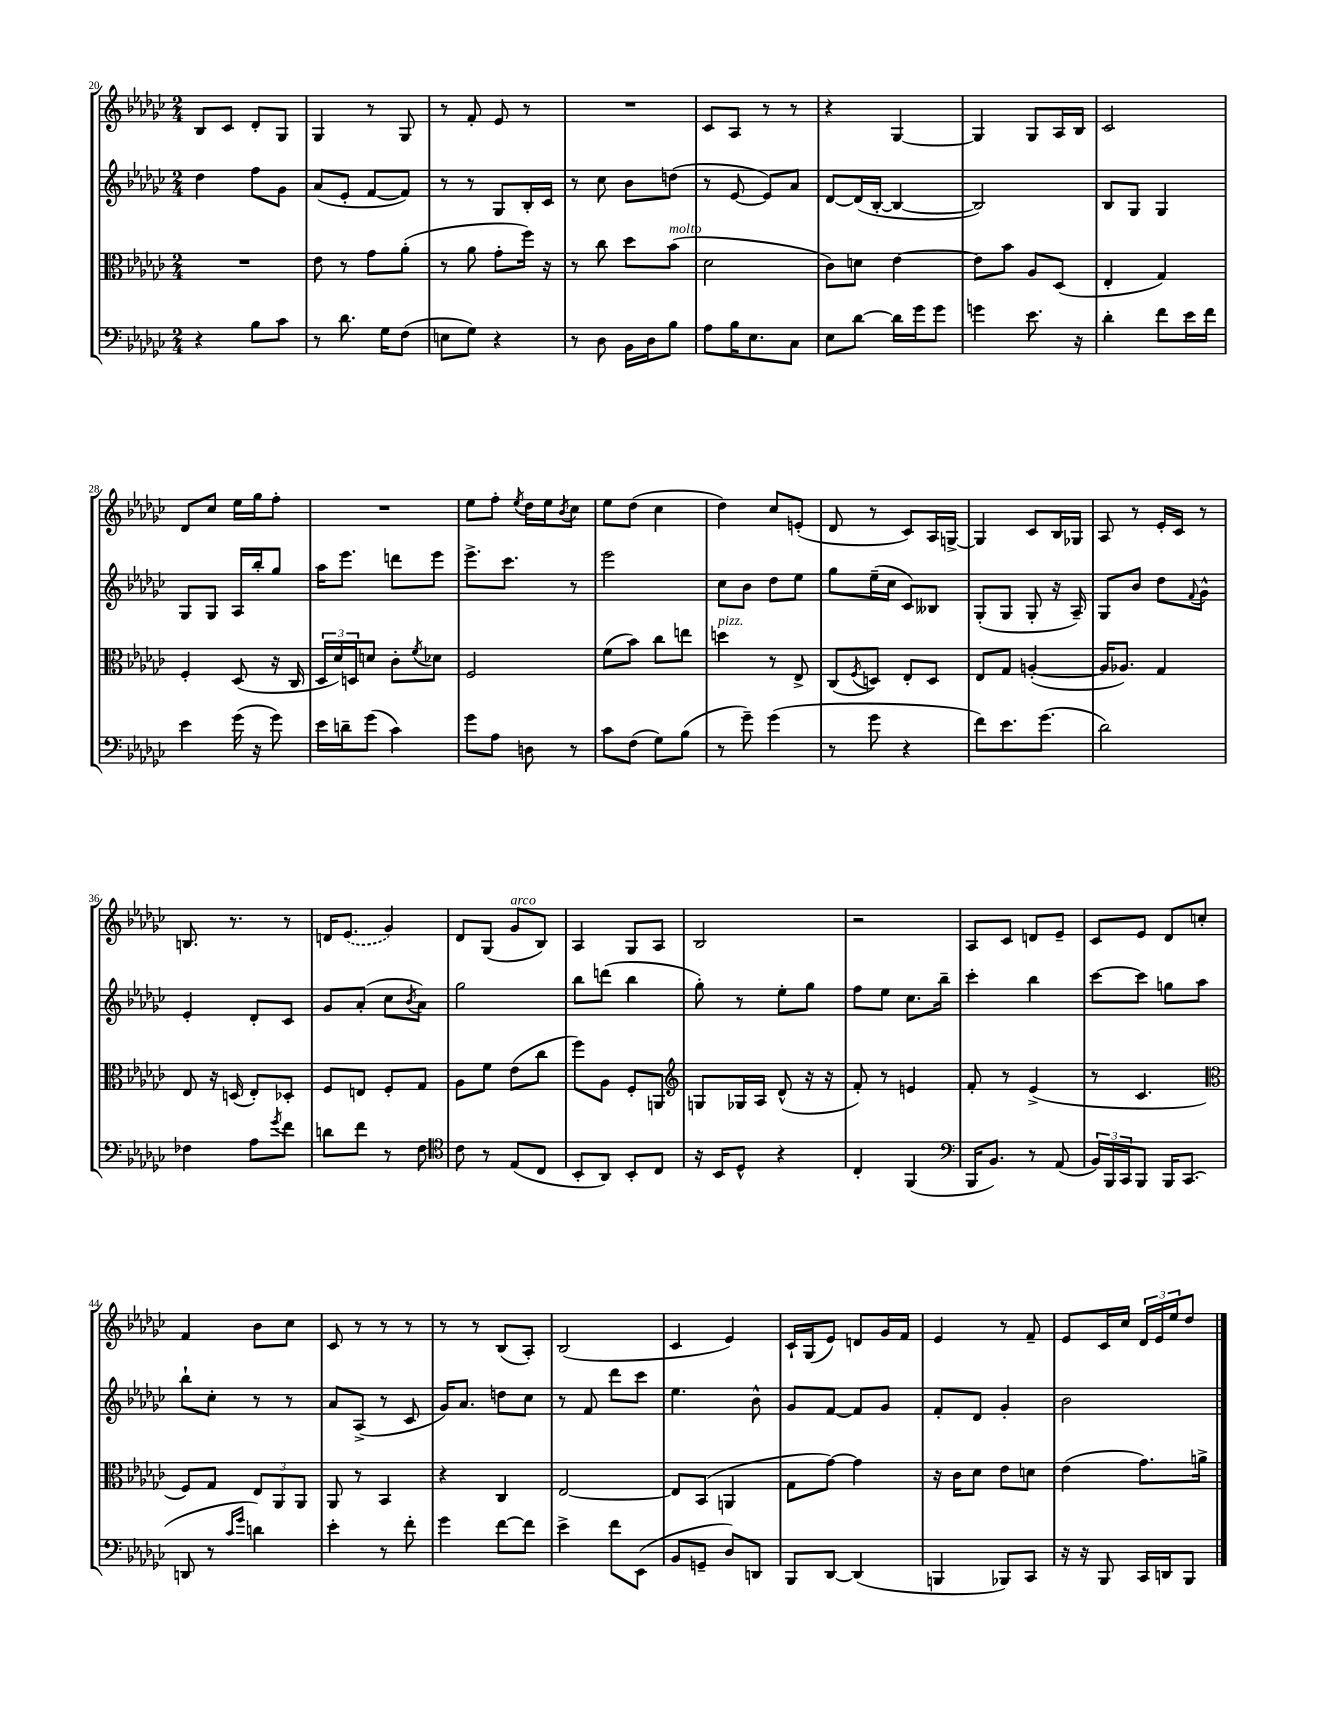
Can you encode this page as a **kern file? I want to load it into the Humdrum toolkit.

**kern	**kern	**kern	**kern
*part4	*part3	*part2	*part1
*staff4	*staff3	*staff2	*staff1
*clefF4	*clefC3	*clefG2	*clefG2
*k[b-e-a-d-g-c-]	*k[b-e-a-d-g-c-]	*k[b-e-a-d-g-c-]	*k[b-e-a-d-g-c-]
*M2/4	*M2/4	*M2/4	*M2/4
=20	=20	=20	=20
4r	2r	4dd-\	8B-/L
.	.	.	8c-/J
8B-\L	.	8ff\L	8d-'/L
8c-\J	.	8g-\J	8G-/J
=21	=21	=21	=21
8r	8e-\	(8a-/L	4G-/
8.d-\	8r	8e-'/J	.
.	8g-\L	[8f/L	8r
16G-\KL	.	.	.
(8F\J	(8a-'\J	8f/J])	8G-/
=22	=22	=22	=22
8En\L	8r	8r	8r
8G-\J)	8a-\	8r	8f'/
4r	8g-'\L	8G-/L	8e-/
.	16ff\Jk)	16B-'/L	8r
.	16r	16c-/JJ	.
=23	=23	=23	=23
8r	8r	8r	2r
8D-\	8cc-\	8cc-\	.
16BB-\LL	8dd-\L	8b-\L	.
16D-\J	.	.	.
!	!LO:TX:a:i:t=molto	!	!
8B-\J	(8b-\J	(8ddn\J	.
=24	=24	=24	=24
8A-\L	2d-\	8r	8c-/L
16B-\K	.	[8e-/	8A-/J
8.E-\	.	.	.
.	.	8e-/L])	8r
8C-\J	.	8a-/J	8r
=25	=25	=25	=25
8E-\L	8c-\L)	[8d-/L	4r
[8d-\J	8dn\J	(16d-/L]	.
.	.	[16B-'/JJ	.
16d-\LL]	[4e-\	4B-/_	[4G-/
16g-\J	.	.	.
8g-\J	.	.	.
=26	=26	=26	=26
4gn\	8e-\L]	2B-/])	4G-/]
.	8b-\J	.	.
8.e-\	8A-/L	.	8G-/L
.	(8D-/J	.	16A-/L
16r	.	.	16B-/JJ
=27	=27	=27	=27
4d-'\	4E-'/	8B-/L	2c-/
.	.	8G-/J	.
8f\L	4G-/)	4G-/	.
16e-\L	.	.	.
16f\JJ	.	.	.
!!LO:LB:g=z
=28	=28	=28	=28
4e-\	4F'/	8G-/L	8d-/L
.	.	8G-/J	8cc-/J
(16g-\	(8D-/	16A-/LL	16ee-\LL
16r	.	16bb-'/J	16gg-\J
8g-\)	16r	8gg-/J	8ff'\J
.	16C-/	.	.
=29	=29	=29	=29
16e-\LL	24D-/LL	16aa-\KL	2r
.	24d-/)	.	.
16dn~\J	.	8.eee-\J	.
.	24Dn/J	.	.
(8g-\J	8dn/J	.	.
4c-\)	8c-'\L	8dddn\L	.
.	8qf/	.	.
.	8d-X\J	8eee-\J	.
=30	=30	=30	=30
8g-\L	2F/	8.eee-^\L	8ee-\L
8A-\J	.	.	8ff'\J
.	.	8.ccc-\J	.
.	.	.	8qee-/
8Dn\	.	.	16dd-\LL
.	.	.	16ee-\J
.	.	.	8qb-/
8r	.	8r	8cc-\J
=31	=31	=31	=31
8c-\L	(8f\L	2eee-\	8ee-\L
(8F\J	8b-\J)	.	(8dd-\J
8G-\L)	8cc-\L	.	4cc-\
(8B-\J	8een\J	.	.
=32	=32	=32	=32
!	!LO:TX:a:i:t=pizz.	!	!
8r	4ddn\	8cc-\L	4dd-\)
8g-~\)	.	8b-\J	.
(4g-\	8r	8dd-\L	8cc-/L
.	8E-^/	8ee-\J	(8en'/J
=33	=33	=33	=33
8r	(8C-/L	8gg-\L	8d-/
.	8qF/	.	.
8g-\	8Dn/J)	(16ee-~\L	8r
.	.	16cc-\JJ	.
4r	8E-'/L	8c-/L)	8c-/L)
.	8D/J	8B--X/J	16A-/L
.	.	.	[16Gn^/JJ
=34	=34	=34	=34
8f\L)	8E-/L	(8G-'/L	4G/]
8.e-\	8G-/J	8G-/J	.
.	([4An'/	8G-'/	8c-/L
(8.g-\J	.	.	.
.	.	16r	16B-/L
.	.	16A-~/)	16G-X/JJ
=35	=35	=35	=35
2d-\)	16A/KL]	8G-/L	8A-/
.	8.A-X/J)	.	.
.	.	8b-/J	8r
.	4G-/	8dd-\L	16e-'/LL
.	.	.	16c-/JJ
.	.	8qqf/	.
.	.	8g-^^\J	8r
!!LO:LB:g=z
=36	=36	=36	=36
4F-X\	8E-/	4e-'/	8.Bn/
.	16r	.	.
.	(16Dn/	.	8.r
8A-\L	8E-'/L)	8d-'/L	.
8qg-/	.	.	.
8f\J	8D-X'/J	8c-/J	8r
=37	=37	=37	=37
8dn\L	8F/L	8g-/L	16dn/KL
.	.	.	(8.e-/J
8f\J	8En/J	(8a-'/J	.
8r	8F'/L	8cc-\L	4g-/)
.	.	8qb-/	.
8F\	8G-/J	8a-\J)	.
=38	=38	=38	=38
*clefC4	*	*	*
8c-\	8A-\L	2gg-\	8d-/L
8r	8f\J	.	(8G-/J
!	!	!	!LO:TX:a:i:t=arco
(8E-/L	(8e-\L	.	8g-/L
8C-/J	8cc-\J	.	8B-/J)
=39	=39	=39	=39
8BB-'/L	8ff\L)	8bb-\L	4A-/
8AA-/J)	8A-\J	(8dddn\J	.
8BB-'/L	8F'/L	4bb-\	8G-/L
8C-/J	8AAn/J	.	8A-/J
=40	=40	=40	=40
*	*clefG2	*	*
16r	8Gn/L	8gg-'\)	2B-/
16BB-/KL	.	.	.
8D-^^/J	16G-X/L	8r	.
.	16A-/JJ	.	.
4r	(8d-^^/	8ee-'\L	.
.	16r	8gg-\J	.
.	16r	.	.
=41	=41	=41	=41
4C-'/	8f'/)	8ff\L	2r
.	8r	8ee-\J	.
(4FF/	4en/	8.cc-\L	.
.	.	16bb-~\Jk	.
=42	=42	=42	=42
*clefF4	*	*	*
16BBB-/KL	8f'/	4ccc-'\	8A-/L
8.BB-/J)	.	.	.
.	8r	.	8c-/J
8r	(4e-^/	4bb-\	8dn/L
(8AA-/	.	.	8e-~/J
=43	=43	=43	=43
24BB-/LL)	8r	[8ccc-\L	8c-/L
24BBB-/	.	.	.
24CC-/J	.	.	.
8BBB-/J	4.c-/	8ccc-\J]	8e-/J
16BBB-/KL	.	8ggn\L	8d-/L
(8.CC-/J	.	.	.
.	.	8aa-\J	8ccn'/J
!!LO:LB:g=z
=44	=44	=44	=44
*	*clefC3	*	*
8DDn/	8F/L)	8bb-`\L	4f/
8r	8G-/J	8cc-'\J	.
16qqc-/LL	.	.	.
16qqg-/JJ	.	.	.
4dn\)	12E-/L	8r	8b-\L
.	12AA-/	.	.
.	.	8r	8cc-\J
.	12AA-/J	.	.
=45	=45	=45	=45
4e-'\	8AA-/	8a-/L	8c-/
.	8r	(8A-^/J	8r
8r	4BB-/	8r	8r
8f'\	.	8c-/	8r
=46	=46	=46	=46
4g-\	4r	16g-/KL)	8r
.	.	8.a-/J	.
.	.	.	8r
[8f\L	4C-/	8ddn\L	(8B-/L
8f\J]	.	8cc-\J	8A-'/J)
=47	=47	=47	=47
4e-^\	[2E-/	8r	(2B-/
.	.	8f/	.
8f\L	.	8ddd-\L	.
(8EE-\J	.	8ccc-\J	.
=48	=48	=48	=48
8BB-/L	8E-/L]	4.ee-\	4c-/
8GGn~/J	(8BB-/J	.	.
8D-/L)	4AAn/	.	4e-/)
8DDn/J	.	8b-^^\	.
=49	=49	=49	=49
8BBB-/L	8G-\L	8g-/L	16c-`/LL
.	.	.	(16G-/J
[8DD-/J	[8g-\J)	[8f/J	8e-/J)
(4DD-/]	4g-\]	8f/L]	8dn/L
.	.	8g-/J	16g-/L
.	.	.	16f/JJ
=50	=50	=50	=50
4BBBn/	16r	8f'/L	4e-/
.	16c-\KL	.	.
.	8d-\J	8d-/J	.
8BBB-X/L)	8e-\L	4g-'/	8r
8CC-/J	8dn\J	.	8f~/
=51	=51	=51	=51
16r	(4e-\	2b-\	8e-/L
16r	.	.	.
8BBB-/	.	.	16c-/L
.	.	.	16cc-/JJ
16CC-/LL	8.g-\L)	.	24d-/LL
.	.	.	24e-/
16DDn/J	.	.	.
.	.	.	24ee-/J
8BBB-/J	.	.	8dd-/J
.	16an^\Jk	.	.
==	==	==	==
*-	*-	*-	*-
